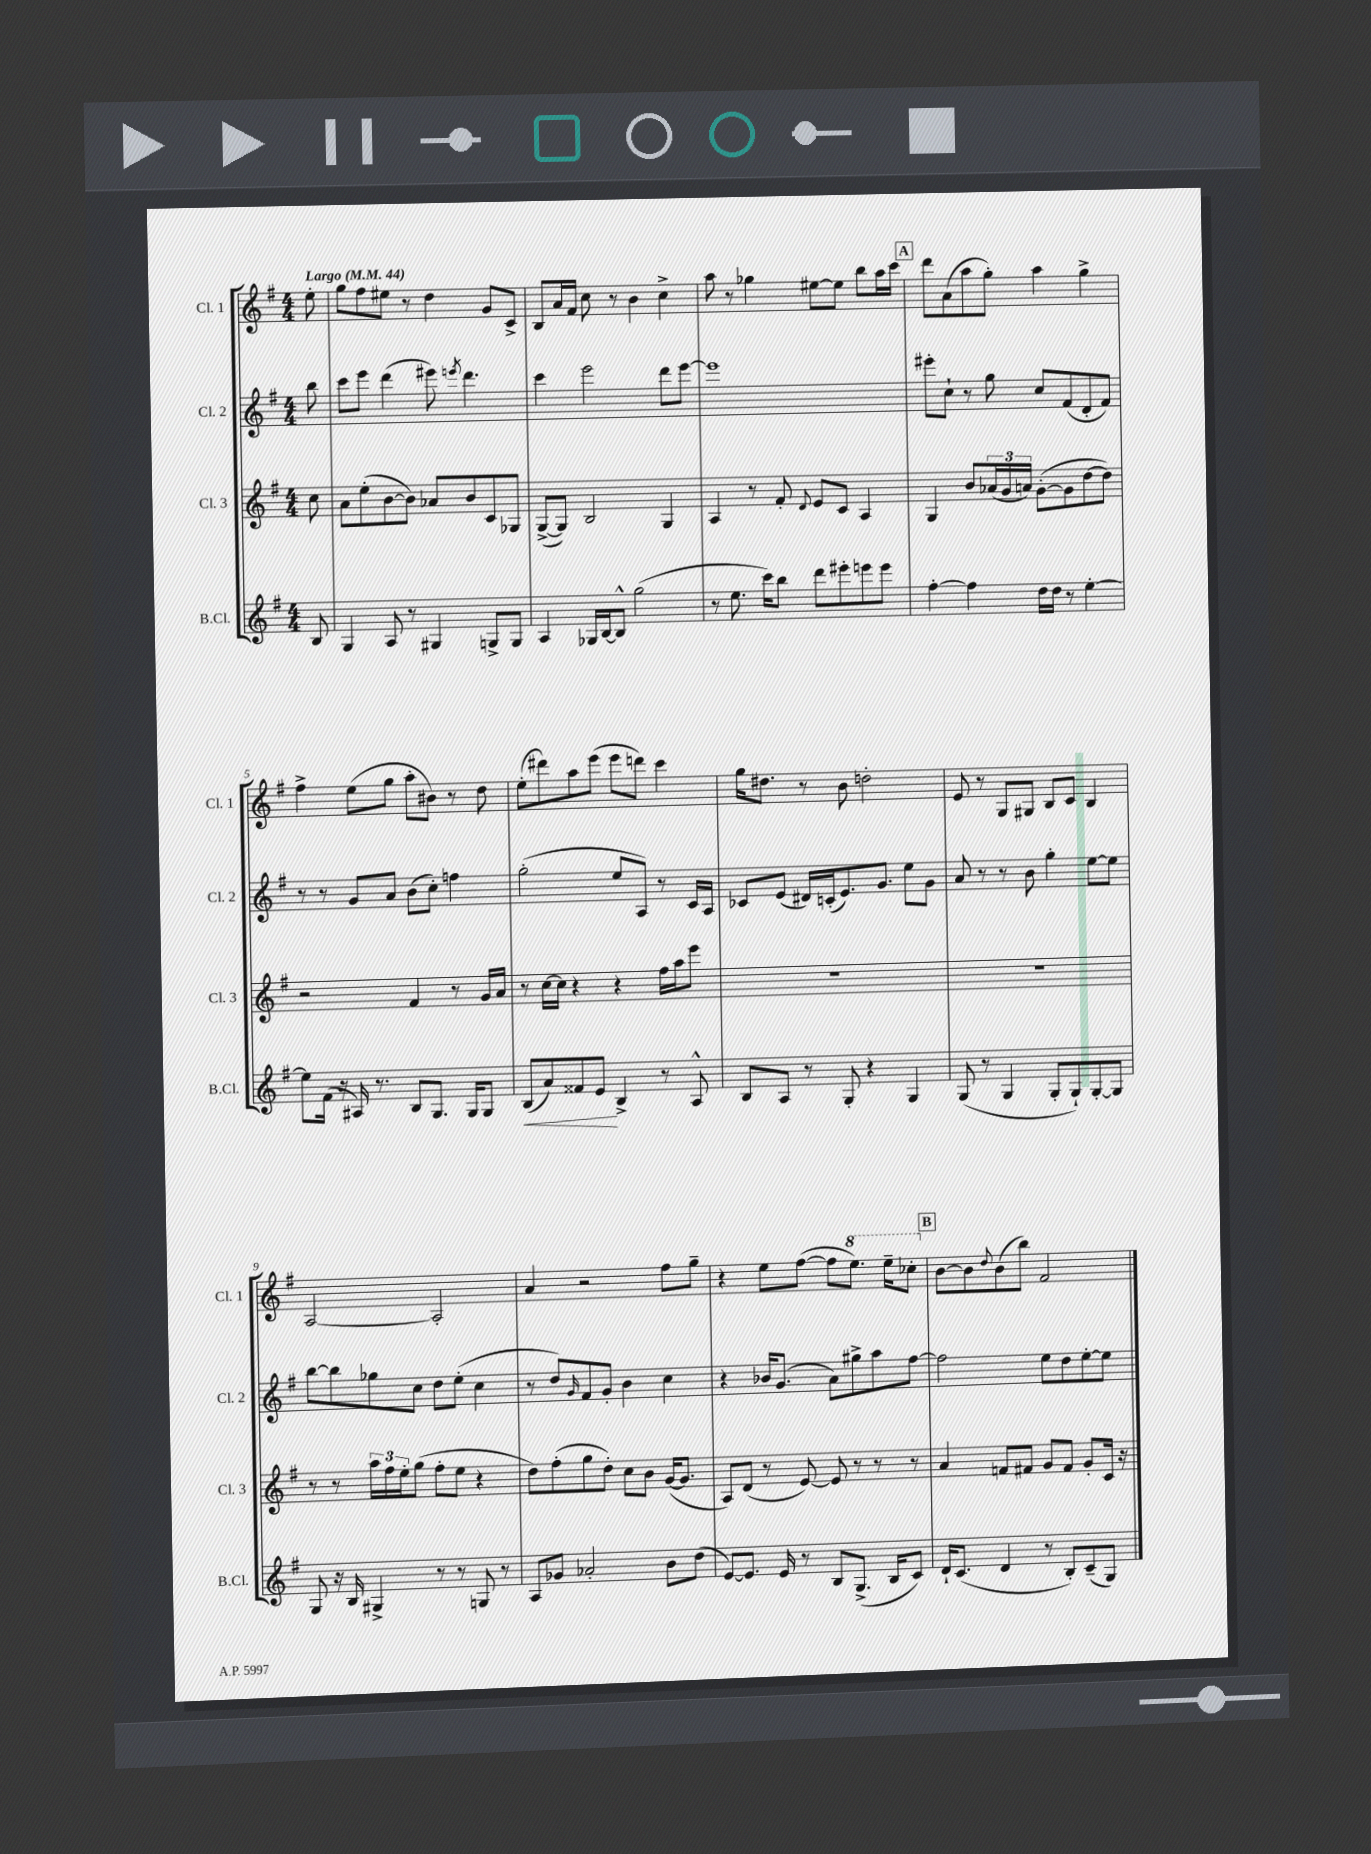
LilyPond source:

<<
\new StaffGroup <<
\new Staff = "s0" \with { instrumentName = "Cl. 1" shortInstrumentName = "Cl. 1" } {
    \clef treble \key g \major \numericTimeSignature \time 4/4 \partial 8 \tempo "Largo" 4 = 44
    e''8-. |
    g''8 fis''8 eis''8 r8 d''4 g'8 c'8-> |
    b8 a'16 fis'16 c''8 r8 b'4 c''4-> |
    a''8 r8 ges''4 eis''8~ eis''8 b''8 a''16 c'''16 |
    \mark \markup { \box "A" } d'''8 a'8( a''8 g''8-.) a''4 g''4-> |
    fis''4-> e''8( g''8 a''8-. bis'8) r8 d''8 |
    e''8-.( dis'''8) a''8 e'''8( e'''8 d'''8) c'''4 |
    g''16 dis''8. r8 b'8 d''2-. |
    e'8 r8 g8 gis8 b8 c'8 b4 |
    a2~ a2-. |
    a'4 r2 fis''8 g''8-- |
    r4 e''8 fis''8~( fis''8 \ottava #1 e'''8.) e'''16-- ces'''8-. \ottava #0 |
    \mark \markup { \box "B" } b'8~ b'8 \appoggiatura { d''8 } b'8( b''8) fis'2 \bar "|." |
}
\new Staff = "s1" \with { instrumentName = "Cl. 2" shortInstrumentName = "Cl. 2" } {
    \clef treble \key g \major \numericTimeSignature \time 4/4 \partial 8
    b''8 |
    c'''8 e'''8 d'''4( eis'''8) \acciaccatura { e'''8 } d'''4. |
    c'''4 e'''2 d'''8 e'''8~ |
    e'''1 |
    \mark \markup { \box "A" } eis'''8-. c''8-! r8 g''8 c''8 fis'8( d'8-. fis'8) |
    r8 r8 g'8 a'8 b'8( c''8-.) f''4 |
    g''2-.( e''8 a8) r8 c'16 a16 |
    ces'8 e'8( dis'16) c'16-.( e'8.) g'8. e''8 g'8 |
    a'8 r8 r8 b'8 g''4-. e''8~ e''8 |
    b''8~ b''8 ges''8 c''8 d''8 e''8-.( c''4 |
    r8 d''8) \grace { g'16 } fis'8 g'8-. b'4 c''4 |
    r4 bes'16 g'8.( a'8) gis''8-> a''8 fis''8~ |
    \mark \markup { \box "B" } fis''2 e''8 d''8 e''8~-. e''8 \bar "|." |
}
\new Staff = "s2" \with { instrumentName = "Cl. 3" shortInstrumentName = "Cl. 3" } {
    \clef treble \key g \major \numericTimeSignature \time 4/4 \partial 8
    c''8 |
    a'8 e''8-.( b'8~ b'8) aes'8 b'8 c'8 ges8 |
    g8~->( g8) b2 g4 |
    a4 r8 fis'8-. \appoggiatura { d'8 } e'8 c'8 a4 |
    \mark \markup { \box "A" } g4 b'8 \tuplet 3/2 { aes'16( g'16 a'16) } g'8~-.( g'8 d''8~ d''8) |
    r2 fis'4 r8 g'16 a'16 |
    r8 c''16~ c''16 r4 r4 fis''16 a''16 e'''8 |
    R1 |
    R1 |
    r8 r8 \tuplet 3/2 { a''16 fis''16 e''16-. } g''8( fis''8-. e''8 r4 |
    d''8) fis''8-.( g''8 d''8-.) c''8 b'8 g'16~( g'8. |
    a8) d'8( r8 e'8~) e'8 r8 r8 r8 |
    \mark \markup { \box "B" } a'4 f'8 fis'8 g'8 fis'8 g'8-. c'16 r16 \bar "|." |
}
\new Staff = "s3" \with { instrumentName = "B.Cl." shortInstrumentName = "B.Cl." } {
    \clef treble \key g \major \numericTimeSignature \time 4/4 \partial 8
    b8 |
    g4 a8 r8 gis4 g8-> g8 |
    a4 ges16 b16~ b8-^ g''2( |
    r8 e''8. c'''16) b''8 d'''8 eis'''8-. e'''8 e'''8 |
    \mark \markup { \box "A" } fis''4~-. fis''4 d''16 d''16 r8 e''4~-. |
    e''8 fis'16( r16 ais16) r8. b8 g8. g16 g8 |
    b8\<( a'8) fisis'8 e'8\! b4-> r8 a8-^ |
    b8 a8 r8 g8-. r4 g4 |
    g8( r8 g4 g8-. g8-!) g8~-. g8 |
    g8 r16 b16 gis4-> r8 r8 g8 r8 |
    a8 ges'8 aes'2-. b'8 d''8( |
    e'8~) e'8. e'16 r8 b8 g8.->( b16 c'8) |
    \mark \markup { \box "B" } d'16-! c'8.( d'4 r8 b8-.) c'8--( g8) \bar "|." |
}
>>
>>
